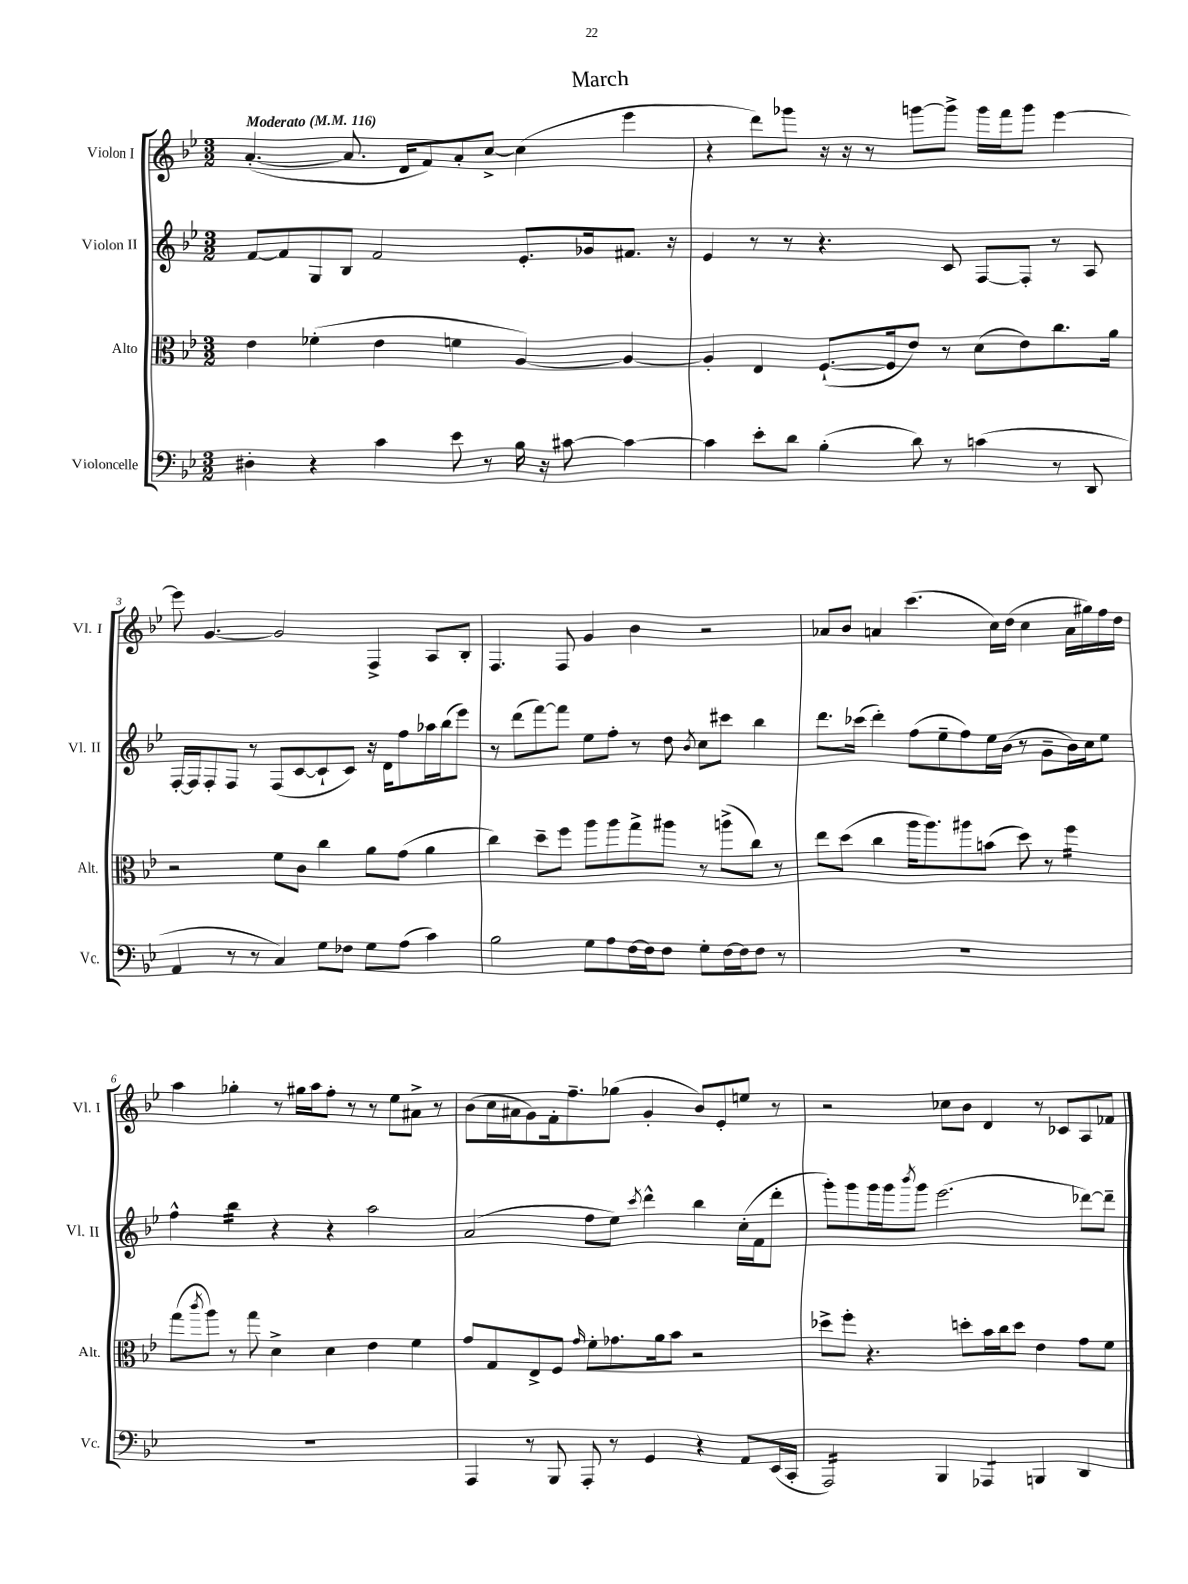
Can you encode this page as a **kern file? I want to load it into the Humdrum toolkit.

**kern	**kern	**kern	**kern
*staff4	*staff3	*staff2	*staff1
*clefF4	*clefC3	*clefG2	*clefG2
*k[b-e-]	*k[b-e-]	*k[b-e-]	*k[b-e-]
*M3/2	*M3/2	*M3/2	*M3/2
*MM116	*MM116	*MM116	*MM116
4D#'	4e-	[8f	([4.a'
.	.	8f]	.
4r	(4f-'	8G	.
.	.	8B-	8.a]
4c	4e-	2f	.
.	.	.	16d
.	.	.	8f)
8e-	4f	.	8a'
8r	.	.	[8cc^
16B-	[4A)	8.e-'	(4cc]
16r	.	.	.
[8c#	.	.	.
.	.	16g-	.
4c#_	4A_	8.f#	4eee-
.	.	16r	.
=	=	=	=
4c#]	4A']	4e-	4r
8e-'	4E-	8r	8ddd)
8d	.	8r	8ggg-
(4B-'	([8.F`	4.r	16r
.	.	.	16r
.	.	.	8r
.	16F]	.	.
8d)	8e-)	.	[8ggg
8r	8r	8c	8ggg^]
(4c	(8d	[8F	16ggg
.	.	.	16fff
.	8e-)	8F']	8ggg
8r	8.cc	8r	[4eee-
8DD	.	8A	.
.	16a	.	.
=	=	=	=
4AA	2r	[16F'	8eee-]
.	.	16F]	.
.	.	8F'	[4.g
8r	.	8F	.
8r	.	8r	.
4C)	8f	(8F	2g]
.	8c	[8c	.
8G	4cc	8c`]	.
8F-	.	8c)	.
8G	8a	16r	4F^
.	.	16d	.
(8A	(8g	8ff	.
4c)	4a	16aa-	8A
.	.	(16bb-	.
.	.	8eee-)	8B-'
=	=	=	=
2B-	4cc)	8r	4.F
.	.	(8ddd	.
.	8dd~	[8fff)	.
.	8ff	8fff]	8F
8G	8aa	8ee-	4g
8A	8aa	8ff'	.
[16F	8gg^	8r	4b-
16F]	.	.	.
8F	8aa#	8dd	.
.	.	8qb-	.
8G'	8r	8cc	2r
[16F	(8aa^	8ccc#	.
16F]	.	.	.
8F	8cc)	4bb-	.
8r	8r	.	.
=	=	=	=
1.r	8ee-	8.ddd	8a-
.	(8dd	.	8b-
.	.	(16ccc-	.
.	4cc	4ddd')	4a
.	16aa	(8ff	(4.ccc
.	8.aa)	.	.
.	.	8ee-~	.
.	8aa#	8ff)	.
.	(8b	16ee-	16cc)
.	.	(16b-	(16dd
.	8dd)	8r	4cc
.	8r	8g~	.
.	4ff	16b-)	16a
.	.	16cc	16gg#)
.	.	8ee-	16ff
.	.	.	16dd
=	=	=	=
1.r	(8gg	4ff^^	4aa
.	8qccc	.	.
.	8aa)	.	.
.	8r	4bb-	4gg-'
.	8gg	.	.
.	4d^	4r	8r
.	.	.	16gg#
.	.	.	16aa
.	4d	4r	8ff'
.	.	.	8r
.	4e-	2aa	8r
.	.	.	8ee-
.	4f	.	8a#^
.	.	.	8r
=	=	=	=
4AAA	8g	(2a	(8b-
.	8G	.	16cc
.	.	.	16a#
8r	8E-^	.	8g)
8BBB-	8F	.	16f'
.	.	.	8.ff~
.	16qqg	.	.
8AAA'	8f'	8ff	.
8r	8.g-	8ee-)	(8gg-
.	.	8qccc	.
4GG	.	4ddd^^	4g'
.	16a	.	.
.	8b-	.	.
4r	2r	4bb-	8b-)
.	.	.	8e-'
8AA	.	(16cc'	8ee
.	.	16f	.
(16EE-	.	8ddd'	8r
16CC'	.	.	.
=	=	=	=
2AAA)	8dd-^	8ggg')	2r
.	8ff'	8ggg	.
.	4.r	16ggg	.
.	.	16ggg	.
.	.	8qbbb-	.
.	.	8ggg	.
4BBB-	.	(2.eee-	8cc-
.	8dd'	.	8b-
4AAA-	16b-	.	4d
.	16cc	.	.
.	8dd	.	.
4BBB	4e-	.	8r
.	.	.	8c-
4DD	8g	[8ddd-)	8A
.	8f	8ddd-~]	8f-
==	==	==	==
*-	*-	*-	*-
